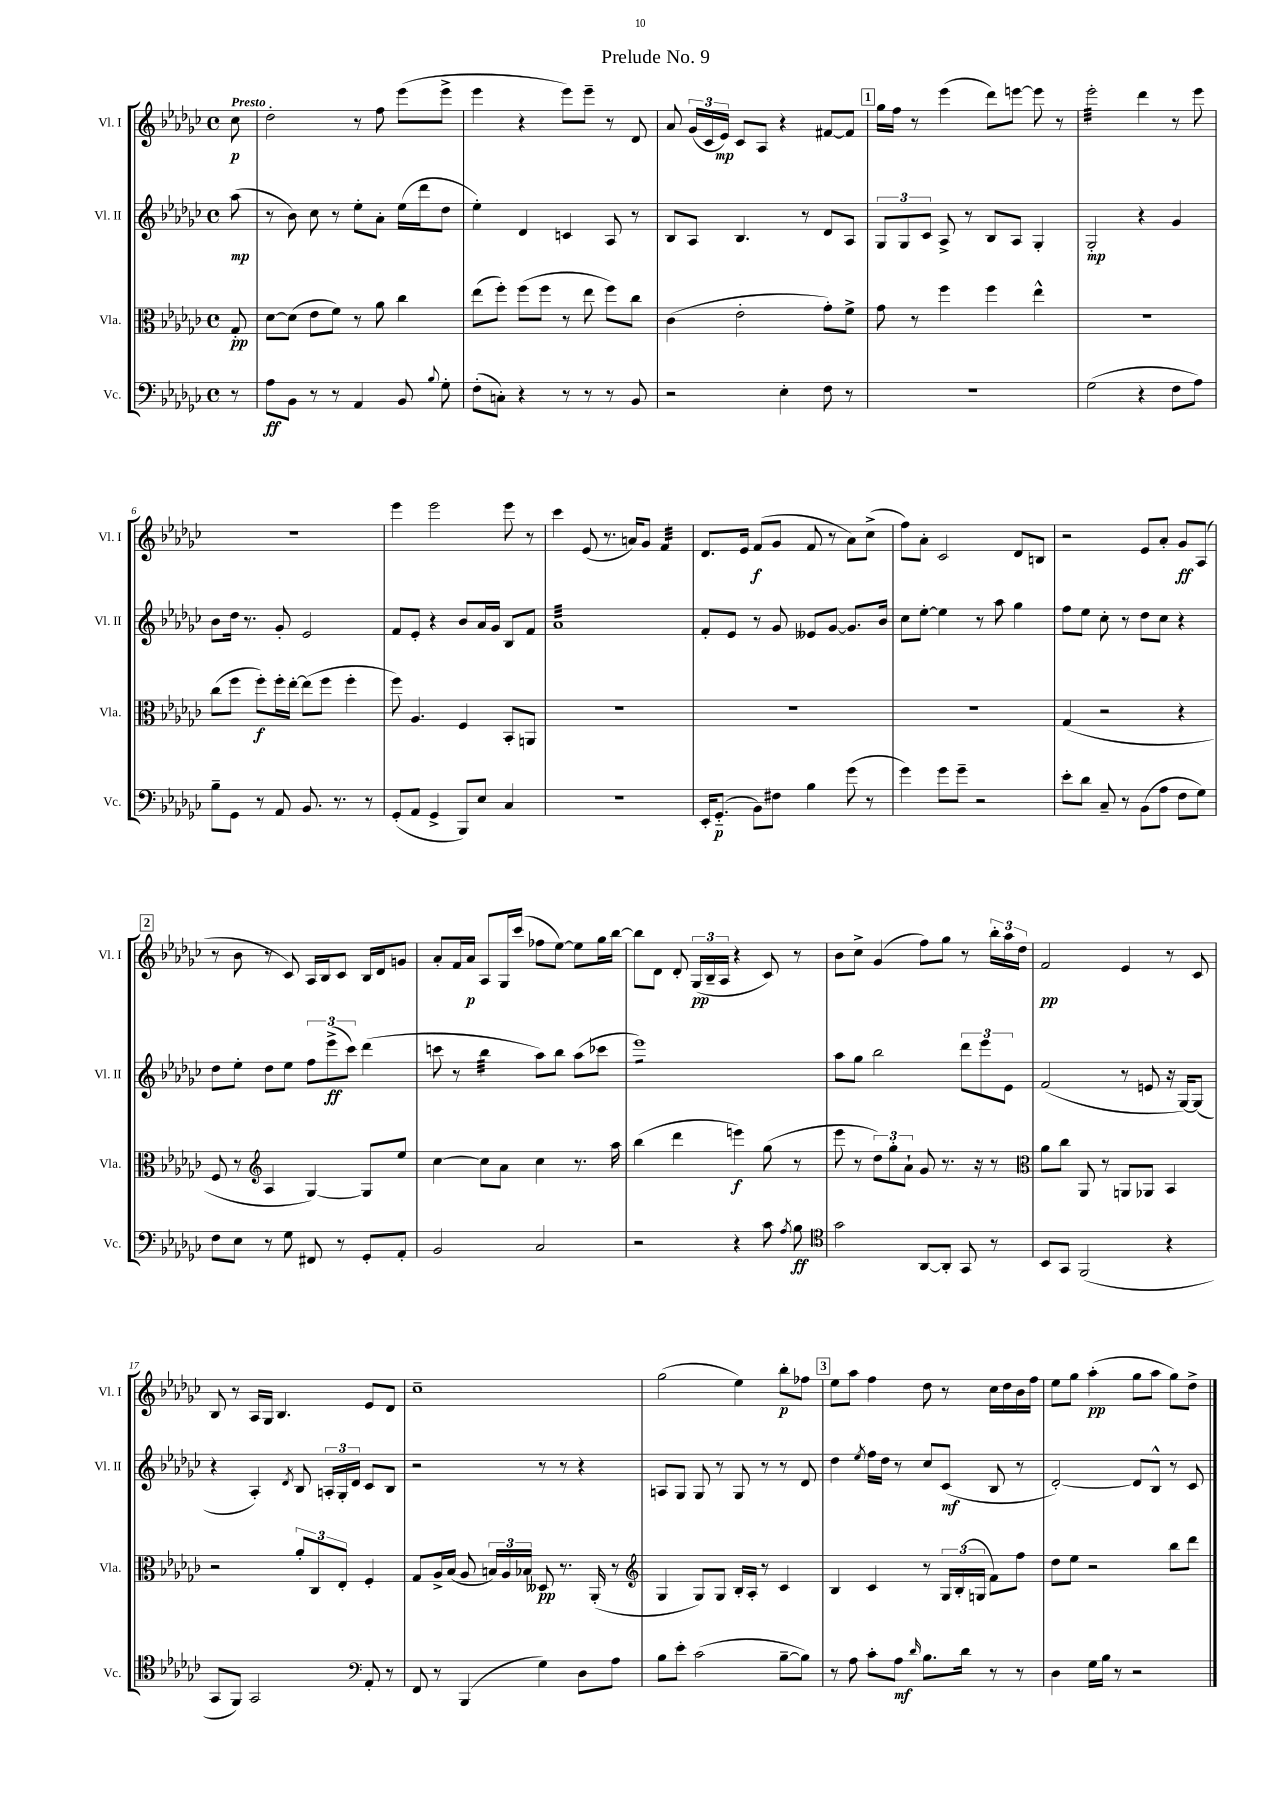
\header { title = "Prelude No. 9" }
<<
\new StaffGroup <<
\new Staff = "s0" \with { instrumentName = "Vl. I" shortInstrumentName = "Vl. I" } {
    \clef treble \key ges \major \defaultTimeSignature \time 4/4 \partial 8 \tempo "Presto"
    \autoBeamOff ces''8\p |
    des''2-. r8 f''8 ees'''8[( ees'''8]-> |
    ees'''4 r4 ees'''8[) ees'''8]-- r8 des'8 |
    aes'8 \tuplet 3/2 { ges'16[( ces'16 ees'16]\mp) } ces'8[ aes8] r4 fis'8[~ fis'8] |
    \mark \markup { \box "1" } ges''16[ f''16] r8 ees'''4( des'''8[) e'''8]~ e'''8 r8 |
    ees'''2:32-. des'''4 r8 ees'''8 |
    R1 |
    ees'''4 ees'''2 ees'''8 r8 |
    ces'''4 ees'8( r8. a'16[) ges'8] f'4:32 |
    des'8.[ ees'16] f'8[\f( ges'8] f'8 r8 aes'8[) ces''8]->( |
    f''8[) aes'8]-. ces'2 des'8[ b8] |
    r2 ees'8[ aes'8]-. ges'8[\ff aes8]( |
    \mark \markup { \box "2" } r8 bes'8 r8 ces'8) aes16[ bes16 ces'8] bes16[ des'16 g'8] |
    aes'8[-. f'16 aes'16]\p aes8[ ges16 ces'''16]( fes''8[ ees''8]~) ees''8[ ges''16 bes''16]~ |
    bes''8[ des'8] des'8-. \tuplet 3/2 { ges16[\pp( bes16-- aes16] } r4 ces'8) r8 |
    bes'8[ ces''8]-> ges'4( f''8[) ges''8] r8 \tuplet 3/2 { bes''16[-. aes''16 des''16] } |
    f'2\pp ees'4 r8 ces'8 |
    bes8 r8 aes16[ ges16] bes4. ees'8[ des'8] |
    ces''1-- |
    ges''2( ees''4) bes''8[-.\p fes''8] |
    \mark \markup { \box "3" } ees''8[ aes''8] f''4 des''8 r8 ces''16[ des''16 bes'16 f''16] |
    ees''8[ ges''8] aes''4-.\pp( ges''8[ aes''8] ges''8[) des''8]-> \bar "|." |
}
\new Staff = "s1" \with { instrumentName = "Vl. II" shortInstrumentName = "Vl. II" } {
    \clef treble \key ges \major \defaultTimeSignature \time 4/4 \partial 8
    \autoBeamOff aes''8\mp( |
    r8 bes'8) ces''8 r8 ees''8[-. aes'8]-. ees''16[( des'''16 des''8] |
    ees''4-.) des'4 c'4 aes8 r8 |
    bes8[ aes8] bes4. r8 des'8[ aes8] |
    \mark \markup { \box "1" } \tuplet 3/2 { ges8[ ges8 ces'8] } aes8-> r8 bes8[ aes8] ges4-. |
    ges2-.\mp r4 ges'4 |
    bes'8[ des''16] r8. ges'8-. ees'2 |
    f'8[ ees'8]-. r4 bes'8[ aes'16 ges'16] bes8[ f'8] |
    aes'1:32 |
    f'8[-. ees'8] r8 ges'8 eeses'8[ ges'8]~ ges'8.[ bes'16] |
    ces''8[ ees''8]~-. ees''4 r8 aes''8 ges''4 |
    f''8[ ees''8] ces''8-. r8 des''8[ ces''8] r4 |
    \mark \markup { \box "2" } des''8[ ees''8]-. des''8[ ees''8] \tuplet 3/2 { f''8[ ees'''8->\ff( ces'''8]) } des'''4( |
    c'''8 r8 bes''4:32 aes''8[) bes''8] aes''8[( ces'''8] |
    ees'''1:8) |
    aes''8[ ges''8] bes''2 \tuplet 3/2 { des'''8[ ees'''8 ees'8] } |
    f'2( r8 e'8 r16 ges16[~) ges8]( |
    r4 aes4-.) \acciaccatura { des'8 } bes8 \tuplet 3/2 { a16[-. ges16-. des'16] } ces'8[ bes8] |
    r2 r8 r8 r4 |
    a8[ ges8] ges8 r8 ges8 r8 r8 des'8 |
    \mark \markup { \box "3" } des''4 \acciaccatura { ees''8 } f''16[ des''16] r8 ces''8[ ces'8]\mf( bes8 r8 |
    des'2~-.) des'8[ bes8]-^ r8 ces'8 \bar "|." |
}
\new Staff = "s2" \with { instrumentName = "Vla." shortInstrumentName = "Vla." } {
    \clef alto \key ges \major \defaultTimeSignature \time 4/4 \partial 8
    \autoBeamOff ges8-.\pp |
    des'8[~ des'8]( ees'8[ f'8]) r8 aes'8 ces''4 |
    ees''8[( f''8]-.) f''8[( f''8] r8 ees''8 f''8[) ces''8] |
    ces'4( ees'2-. ges'8[-.) f'8]-> |
    \mark \markup { \box "1" } ges'8 r8 f''4 f''4 ees''4-^ |
    R1 |
    ces''8[( f''8] f''8[-.\f) f''16-. ees''16]~-. ees''8[( f''8] f''4-. |
    f''8) aes4. f4 bes,8[-. a,8] |
    R1 |
    R1 |
    R1 |
    ges4( r2 r4 |
    \mark \markup { \box "2" } f8 r8 \clef treble aes4 ges4~) ges8[ ees''8] |
    ces''4~ ces''8[ aes'8] ces''4 r8. aes''16 |
    bes''4( des'''4 e'''4\f) ges''8( r8 |
    ees'''8 r8 \tuplet 3/2 { des''8[) ges''8-. aes'8]-! } ges'8 r8. r16 r8 |
    \clef alto aes'8[ ces''8] aes,8 r8 a,8[ aes,8] bes,4 |
    r2 \tuplet 3/2 { aes'8[-. ces8 ees8]-. } f4-. |
    ges8[ aes16-> bes16]( aes8 \tuplet 3/2 { b16[) aes16 bes16] } deses8\pp r8. aes,16-.( r8 |
    \clef treble ges4 ges8[) ges8] bes16[-. aes16]-. r8 ces'4 |
    \mark \markup { \box "3" } bes4 ces'4 r8 \tuplet 3/2 { ges16[ bes16-.( g16] } f'8[) f''8] |
    des''8[ ees''8] r2 bes''8[ des'''8] \bar "|." |
}
\new Staff = "s3" \with { instrumentName = "Vc." shortInstrumentName = "Vc." } {
    \clef bass \key ges \major \defaultTimeSignature \time 4/4 \partial 8
    \autoBeamOff r8 |
    aes8[\ff bes,8] r8 r8 aes,4 bes,8 \appoggiatura { bes8 } ges8-. |
    f8[-.( c8]-.) r4 r8 r8 r8 bes,8 |
    r2 ees4-. f8 r8 |
    \mark \markup { \box "1" } R1 |
    ges2( r4 f8[ aes8]) |
    bes8[-- ges,8] r8 aes,8 bes,8. r8. r8 |
    ges,8[-.( aes,8] ges,4-> bes,,8[) ees8] ces4 |
    R1 |
    ees,16[-. ges,8.]-_\p( bes,8[) fis8] bes4 ges'8( r8 |
    ges'4) ges'8[ ges'8]-- r2 |
    ees'8[-. des'8] ces8-- r8 bes,8[( aes8] f8[ ges8]) |
    \mark \markup { \box "2" } f8[ ees8] r8 ges8 fis,8 r8 ges,8[-. aes,8]-. |
    bes,2 ces2 |
    r2 r4 ces'8 \acciaccatura { aes8 } bes8\ff |
    \clef tenor ges'2 aes,8[~ aes,8]-. ges,8 r8 |
    bes,8[ ges,8] f,2( r4 |
    ges,8[ f,8]) ges,2 \clef bass aes,8-. r8 |
    f,8 r8 bes,,4( ges4) des8[ aes8] |
    bes8[ ees'8]-. ces'2( bes8[~-- bes8]) |
    \mark \markup { \box "3" } r8 aes8 ces'8[-. aes8]\mf \grace { des'16 } bes8.[ des'16] r8 r8 |
    des4 ges16[ bes16] r8 r2 \bar "|." |
}
>>
>>
